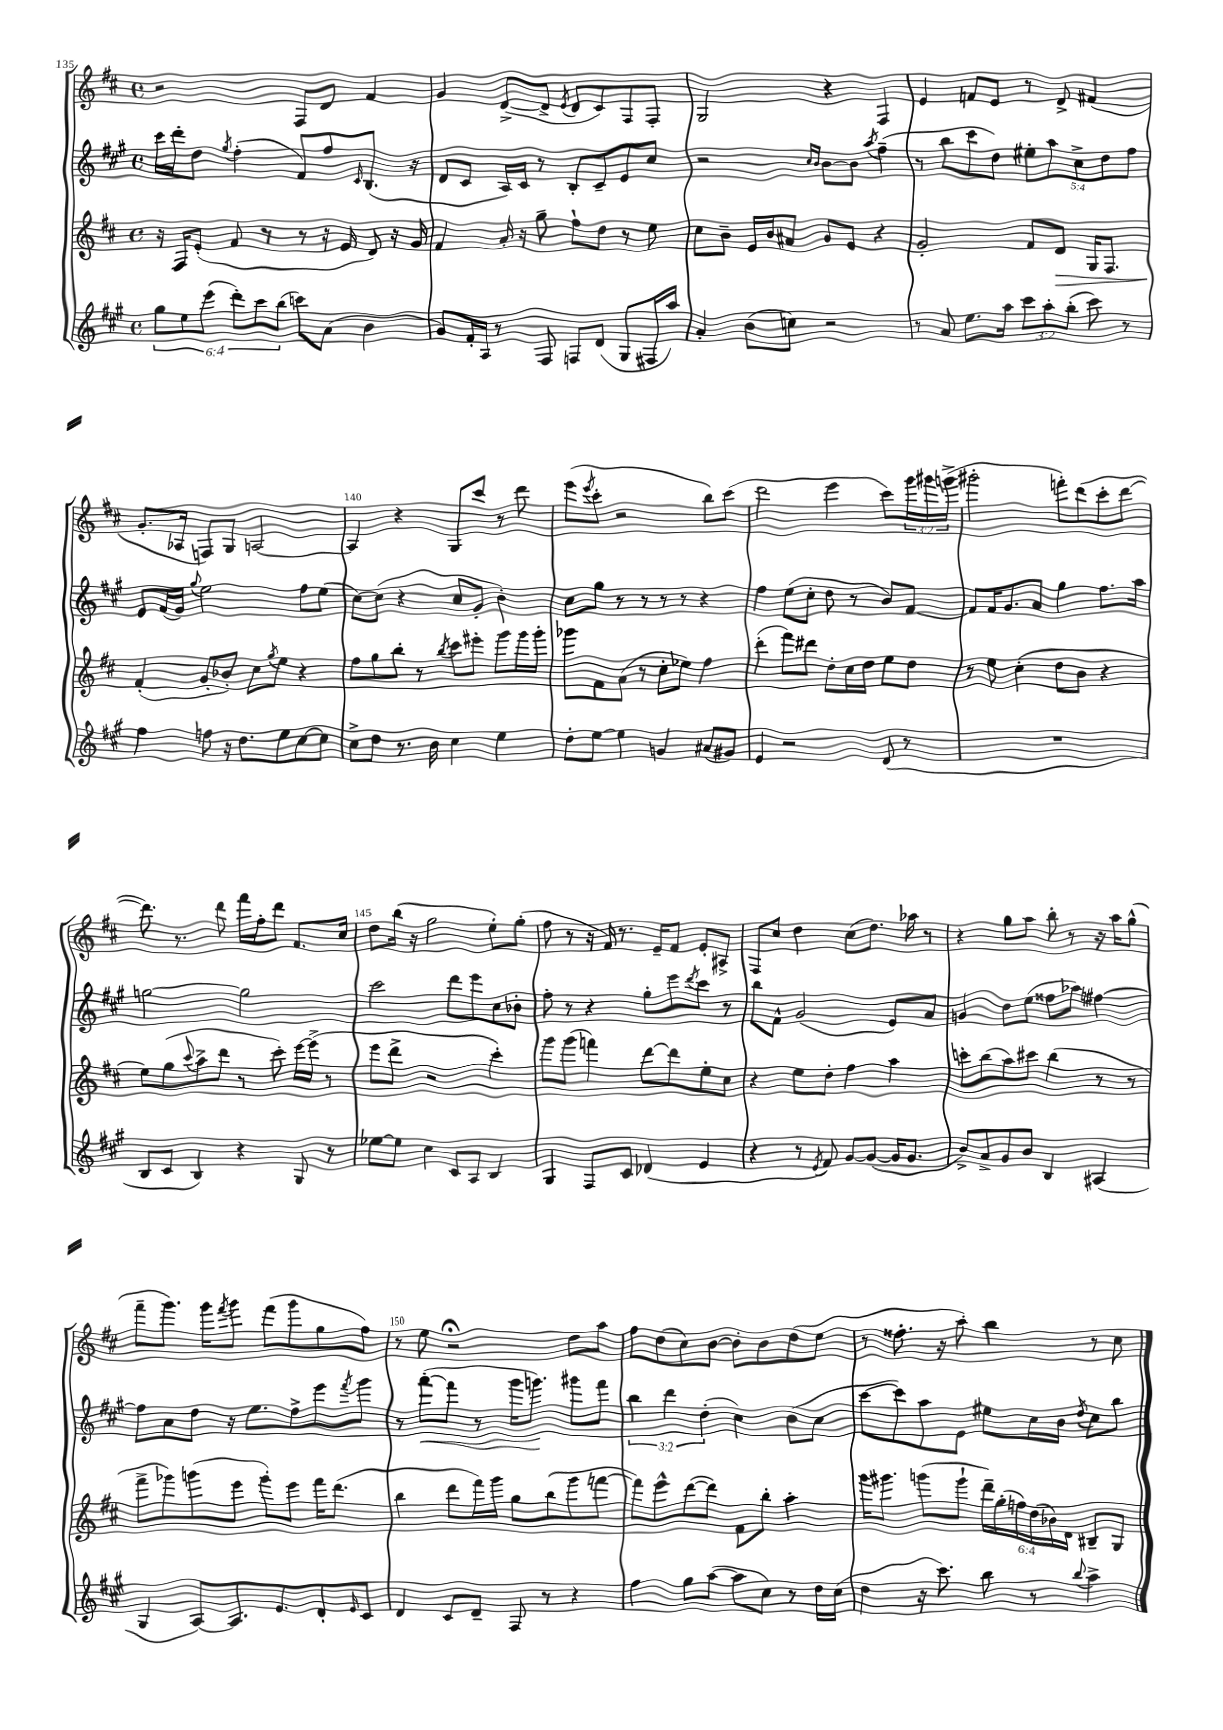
<<
\new StaffGroup <<
\new Staff = "s0" {
    \clef treble \key d \major \defaultTimeSignature \time 4/4 \override Staff.TupletNumber.text = #tuplet-number::calc-fraction-text
    r2 fis8 d'8 fis'4 |
    g'4 d'8~->( d'8-> \acciaccatura { e'8 } d'8 cis'8) fis8 fis8-. |
    g2 r4 fis4 |
    e'4 f'8 e'8 r8 d'8-> fis'4( |
    g'8.-. aes16 f8) g8 a2~ |
    a4 r4 g8 cis'''8 r8 d'''8 |
    e'''8( \acciaccatura { e'''8 } cis'''8-. r2 b''8) cis'''8( |
    d'''2 e'''4 cis'''8) \tuplet 3/2 { g'''16 gis'''16 g'''16->( } |
    gis'''2-. f'''8-.) d'''8( cis'''8-. d'''8~ |
    d'''8.) r8. d'''8 fis'''16 fis''16-. d'''8 fis'8. cis''16 |
    d''8 b''16( r16 g''2 e''8-.) g''8-.( |
    fis''8 r8 r16 fis'16) r8. e'16-- fis'8 e'8-. ais8-> |
    fis8 cis''8 d''4 cis''8( d''8.) aes''16 r8 |
    r4 g''8 a''8 b''8-. r8 r16 a''16 g''8-^( |
    fis'''8-- g'''8.) g'''16 \acciaccatura { fis'''8 } g'''8 fis'''8( g'''8 g''8 fis''8) |
    r8 e''8 r2\fermata d''8 a''8 |
    fis''8 d''8( cis''8) b'8~ b'8-. b'8 d''8( e''8 |
    r8 fisis''8.-. r16 a''8-.) b''4 r8 cis''8 \bar "|." |
}
\new Staff = "s1" {
    \clef treble \key a \major \defaultTimeSignature \time 4/4 \override Staff.TupletNumber.text = #tuplet-number::calc-fraction-text
    cis'''16 d'''16-. d''8 \acciaccatura { gis''8 } fis''4-.( fis'8) fis''8 \grace { cis'16 } b8.( r16 |
    d'8 cis'8 a16) cis'16 r8 b8-. cis'8-- e'8 cis''8 |
    r2 \grace { cis''16 b'16 } b'8~ b'8 \acciaccatura { a''8 } fis''4--( |
    r8 b''8 cis'''8 d''8) \tuplet 5/4 { eis''8-. a''8 cis''8-> d''8 fis''8 } |
    e'8 fis'16( gis'16) \appoggiatura { gis''8 } e''2 fis''8 e''8( |
    cis''8~) cis''8( r4 cis''8 gis'8-. b'4-.) |
    cis''8 gis''8 r8 r8 r8 r8 r4 |
    fis''4 e''8( cis''8-. d''8 r8 b'8) fis'8~ |
    fis'8 fis'16 gis'8. a'8 gis''4 fis''8. a''16 |
    g''2~ g''2 |
    cis'''2 d'''8 e'''8 cis''8 bes'8-. |
    fis''8-. r8 r4 gis''8-. e'''8 \acciaccatura { d'''8 } cis'''8 r8 |
    b''8 fis'8-^ gis'2( e'8) a'8 |
    g'4 d''8 e''8( fisis''8 aes''8) fis''4~ |
    fis''8 a'8 d''8 r16 e''8. fis''8-> e'''8 \acciaccatura { fis'''8 } gis'''8 |
    r8 fis'''8~-.\<( fis'''8 r8 gis'''16 g'''8.\!) gis'''8 fis'''8 |
    \tuplet 3/2 { b''4 d'''4 d''4-.( } cis''4) b'8( cis''8 |
    cis'''8~ cis'''8) a''8 e'8 eis''8 cis''16 b'16 \acciaccatura { d''8 } cis''8 b''8 \bar "|." |
}
\new Staff = "s2" {
    \clef treble \key d \major \defaultTimeSignature \time 4/4 \override Staff.TupletNumber.text = #tuplet-number::calc-fraction-text
    r16 fis16 e'8-.( fis'8 r8 r8 r16 e'16 d'8) r16 g'16 |
    fis'4 a'16-. r16 g''8-- fis''8-! d''8 r8 e''8 |
    cis''8 b'8-- e'16 b'16 ais'8 g'8 e'8 r4 |
    g'2-. fis'8 d'8\> g16 fis8. |
    fis'4-.\!( g'8-. bes'8-.) cis''8 \acciaccatura { g''8 } e''8 r4 |
    fis''8 g''8 b''8-. r8 \acciaccatura { b''8 } cis'''8 eis'''8-. g'''8 g'''16 g'''16-. |
    ges'''8 fis'8 a'8( r8 cis''8-. ees''8) fis''4 |
    d'''4-.( fis'''8) dis'''8 d''8-. cis''16 d''16 e''8 d''8 |
    r8 e''8 cis''4-.( d''8 b'8 r4 |
    e''8) g''8( \appoggiatura { cis'''8 } a''8-> d'''8 r8 cis'''8-.) e'''16~ e'''16->( r8 |
    e'''8 d'''8-> r2 cis'''4-.) |
    g'''8 g'''8( f'''4) d'''8~ d'''8 e''8-. cis''8 |
    r4 e''8 d''8-. fis''4 a''4 |
    c'''8-. b''8( a''8) cis'''8 b''4( r8 r8 |
    fis'''8-> ges'''8) g'''8( e'''8 g'''8-.) e'''8 fis'''16 d'''8.( |
    b''4 d'''8 fis'''16) g'''16 g''8 b''8( g'''8 f'''8~ |
    f'''8) e'''8-^ d'''8~( d'''8) fis'8 b''8-. a''4-. |
    g'''16 gis'''8. g'''8( g'''8-! \tuplet 6/4 { d'''16--) g''16-.( f''16) d''16( bes'16) d'16 } bis8-- g8 \bar "|." |
}
\new Staff = "s3" {
    \clef treble \key a \major \defaultTimeSignature \time 4/4 \override Staff.TupletNumber.text = #tuplet-number::calc-fraction-text
    \tuplet 6/4 { gis''8 e''8 e'''8( d'''8-.) cis'''8 b''8( } c'''8) a'8( b'4 |
    gis'8) fis'16-. a16 r8 fis8 f8 d'8( gis8 fis16 a''16) |
    a'4-. b'8( c''8) r2 |
    r8 a'8 e''8. a''16 \tuplet 3/2 { cis'''8 a''8-. b''8-.( } cis'''8) r8 |
    fis''4 f''8 r16 d''8. e''8 cis''8~ cis''8 |
    cis''8-> d''8 r8. b'16 cis''4 e''4 |
    d''8-. e''8~ e''4 g'4 ais'8( gis'8) |
    e'4 r2 d'8( r8 |
    R1 |
    b8 cis'8 b4) r4 gis8 r8 |
    ees''8~ ees''8 cis''4 cis'8 a8 b4 |
    gis4 fis8 cis'8 des'4( e'4 |
    r4 r8 \acciaccatura { e'8 } fis'8) gis'8~ gis'8~( gis'16 gis'8. |
    b'8->) a'8-> gis'8 b'8 b4 ais4( |
    gis4 a8~) a8. e'8. d'8-. \grace { e'16 } cis'8 |
    d'4 cis'8 d'8-- fis8 r8 r4 |
    fis''4 gis''8 a''8~( a''8 cis''8) r8 d''16 cis''16( |
    d''4 r16 cis'''8.) b''8 r8 \appoggiatura { b''8 } a''4-> \bar "|." |
}
>>
>>
\layout { \context { \Score currentBarNumber = #135 \override BarNumber.break-visibility = ##(#f #t #t) barNumberVisibility = #(every-nth-bar-number-visible 5) } }
